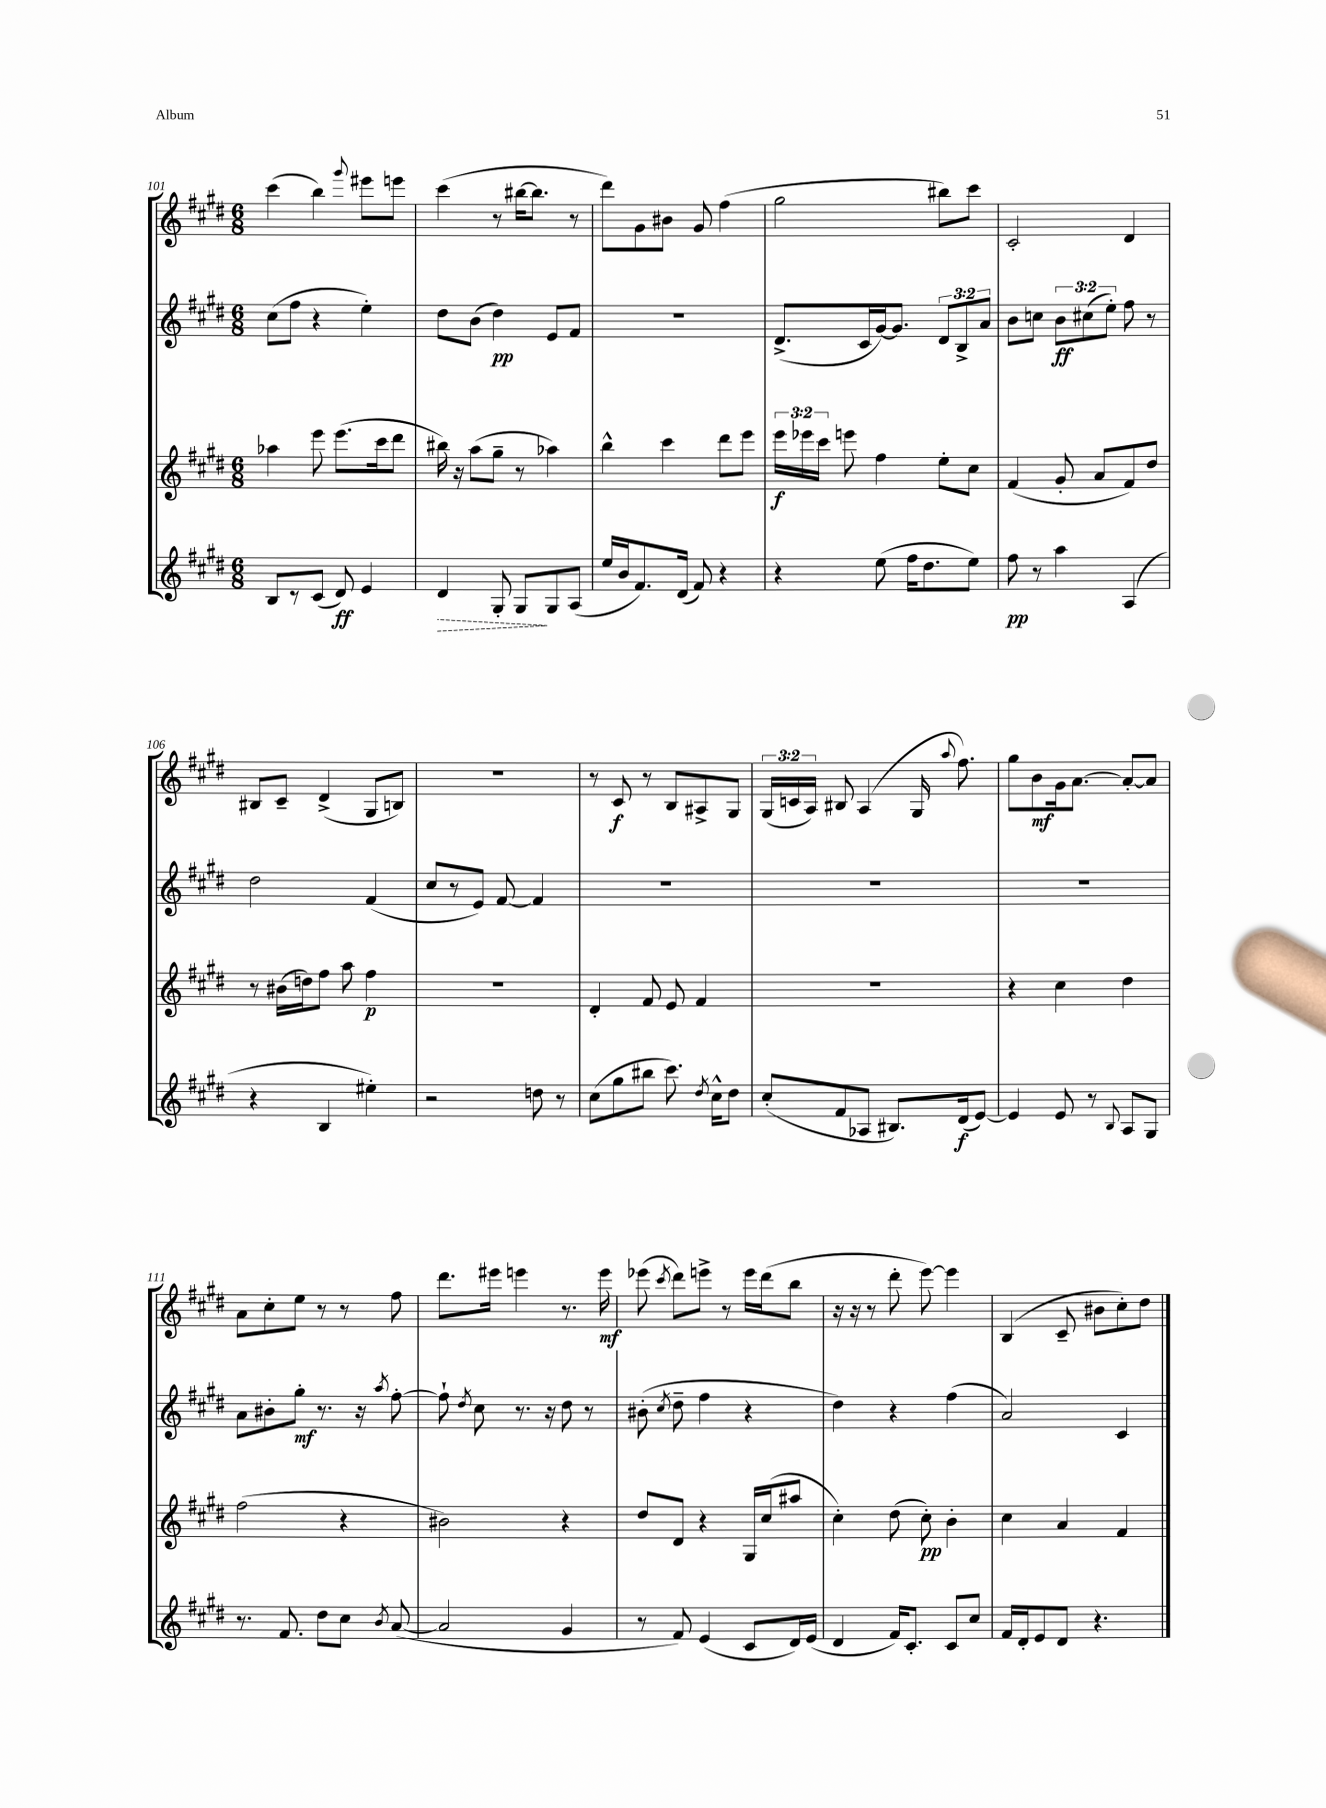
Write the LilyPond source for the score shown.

<<
\new StaffGroup <<
\new Staff = "s0" {
    \clef treble \key e \major \numericTimeSignature \time 6/8 \override Staff.TupletNumber.text = #tuplet-number::calc-fraction-text
    \autoBeamOff cis'''4( b''4) \appoggiatura { gis'''8 } eis'''8[ e'''8] |
    cis'''4( r8 bis''16[~ bis''8.] r8 |
    dis'''8[) gis'8 bis'8] gis'8 fis''4( |
    gis''2 bis''8[) cis'''8] |
    cis'2-. dis'4 |
    bis8[ cis'8]-- dis'4->( gis8[ b8]) |
    R2. |
    r8 cis'8\f r8 b8[ ais8-> gis8] |
    \tuplet 3/2 { gis16[( c'16 a16]) } bis8 a4( gis16 \appoggiatura { a''8 } fis''8.) |
    gis''8[ b'8\mf gis'16 a'8.]~ a'8[~-. a'8] |
    a'8[ cis''8-. e''8] r8 r8 fis''8 |
    dis'''8.[ eis'''16] e'''4 r8. e'''16\mf |
    ees'''8( \acciaccatura { cis'''8 } dis'''8[) e'''8]-> r8 e'''16[ dis'''16( b''8] |
    r16 r16 r8 dis'''8-. e'''8~) e'''4 |
    b4( cis'8-- bis'8[ cis''8-.) dis''8] \bar "|." |
}
\new Staff = "s1" {
    \clef treble \key e \major \numericTimeSignature \time 6/8 \override Staff.TupletNumber.text = #tuplet-number::calc-fraction-text
    \autoBeamOff cis''8[( fis''8] r4 e''4-.) |
    dis''8[ b'8]( dis''4\pp) e'8[ fis'8] |
    R2. |
    dis'8.[->( cis'16 gis'16~) gis'8.] \tuplet 3/2 { dis'8[ b8-> a'8] } |
    b'8[ c''8] \tuplet 3/2 { b'8[\ff cis''8( e''8]-.) } fis''8 r8 |
    dis''2 fis'4( |
    cis''8[ r8 e'8]) fis'8~ fis'4 |
    R2. |
    R2. |
    R2. |
    a'8[ bis'8-. gis''8]-.\mf r8. r16 \acciaccatura { a''8 } fis''8~-. |
    fis''8-! \acciaccatura { dis''8 } cis''8 r8. r16 dis''8 r8 |
    bis'8-.( \acciaccatura { cis''8 } dis''8-- fis''4 r4 |
    dis''4) r4 fis''4( |
    a'2) cis'4 \bar "|." |
}
\new Staff = "s2" {
    \clef treble \key e \major \numericTimeSignature \time 6/8 \override Staff.TupletNumber.text = #tuplet-number::calc-fraction-text
    \autoBeamOff aes''4 e'''8 e'''8.[( cis'''16 dis'''8] |
    bis''16) r16 a''8[( gis''8]-- r8 aes''4) |
    b''4-^ cis'''4 dis'''8[ e'''8] |
    \tuplet 3/2 { e'''16[\f ees'''16 cis'''16] } e'''8 fis''4 e''8[-. cis''8] |
    fis'4( gis'8-. a'8[ fis'8) dis''8] |
    r8 bis'16[( d''16) fis''8] a''8 fis''4\p |
    R2. |
    dis'4-. fis'8 e'8 fis'4 |
    R2. |
    r4 cis''4 dis''4 |
    fis''2( r4 |
    bis'2) r4 |
    dis''8[ dis'8] r4 gis16[ cis''16( ais''8] |
    cis''4-.) dis''8( cis''8-.\pp) b'4-. |
    cis''4 a'4 fis'4 \bar "|." |
}
\new Staff = "s3" {
    \clef treble \key e \major \numericTimeSignature \time 6/8
    \autoBeamOff b8[ r8 cis'8]( dis'8\ff) e'4 |
    \once \override Hairpin.style = #'dashed-line dis'4\> gis8-. gis8[\! gis8 a8]( |
    e''16[ b'16 fis'8.) dis'16]( fis'8) r4 |
    r4 e''8( fis''16[ dis''8. e''8]) |
    fis''8\pp r8 a''4 a4( |
    r4 b4 eis''4-.) |
    r2 d''8 r8 |
    cis''8[( gis''8 bis''8] cis'''8.) \acciaccatura { dis''8 } cis''16[-^ dis''8] |
    cis''8[-.( fis'8 aes8] bis8.[) dis'16\f( e'8]~) |
    e'4 e'8 r8 \appoggiatura { b8 } a8[ gis8] |
    r8. fis'8. dis''8[ cis''8] \acciaccatura { b'8 } a'8~( |
    a'2 gis'4 |
    r8 fis'8) e'4( cis'8[ dis'16) e'16]( |
    dis'4 fis'16[) cis'8.]-. cis'8[ cis''8] |
    fis'16[ dis'16-. e'8 dis'8] r4. \bar "|." |
}
>>
>>
\layout { \context { \Score currentBarNumber = #101 } }
